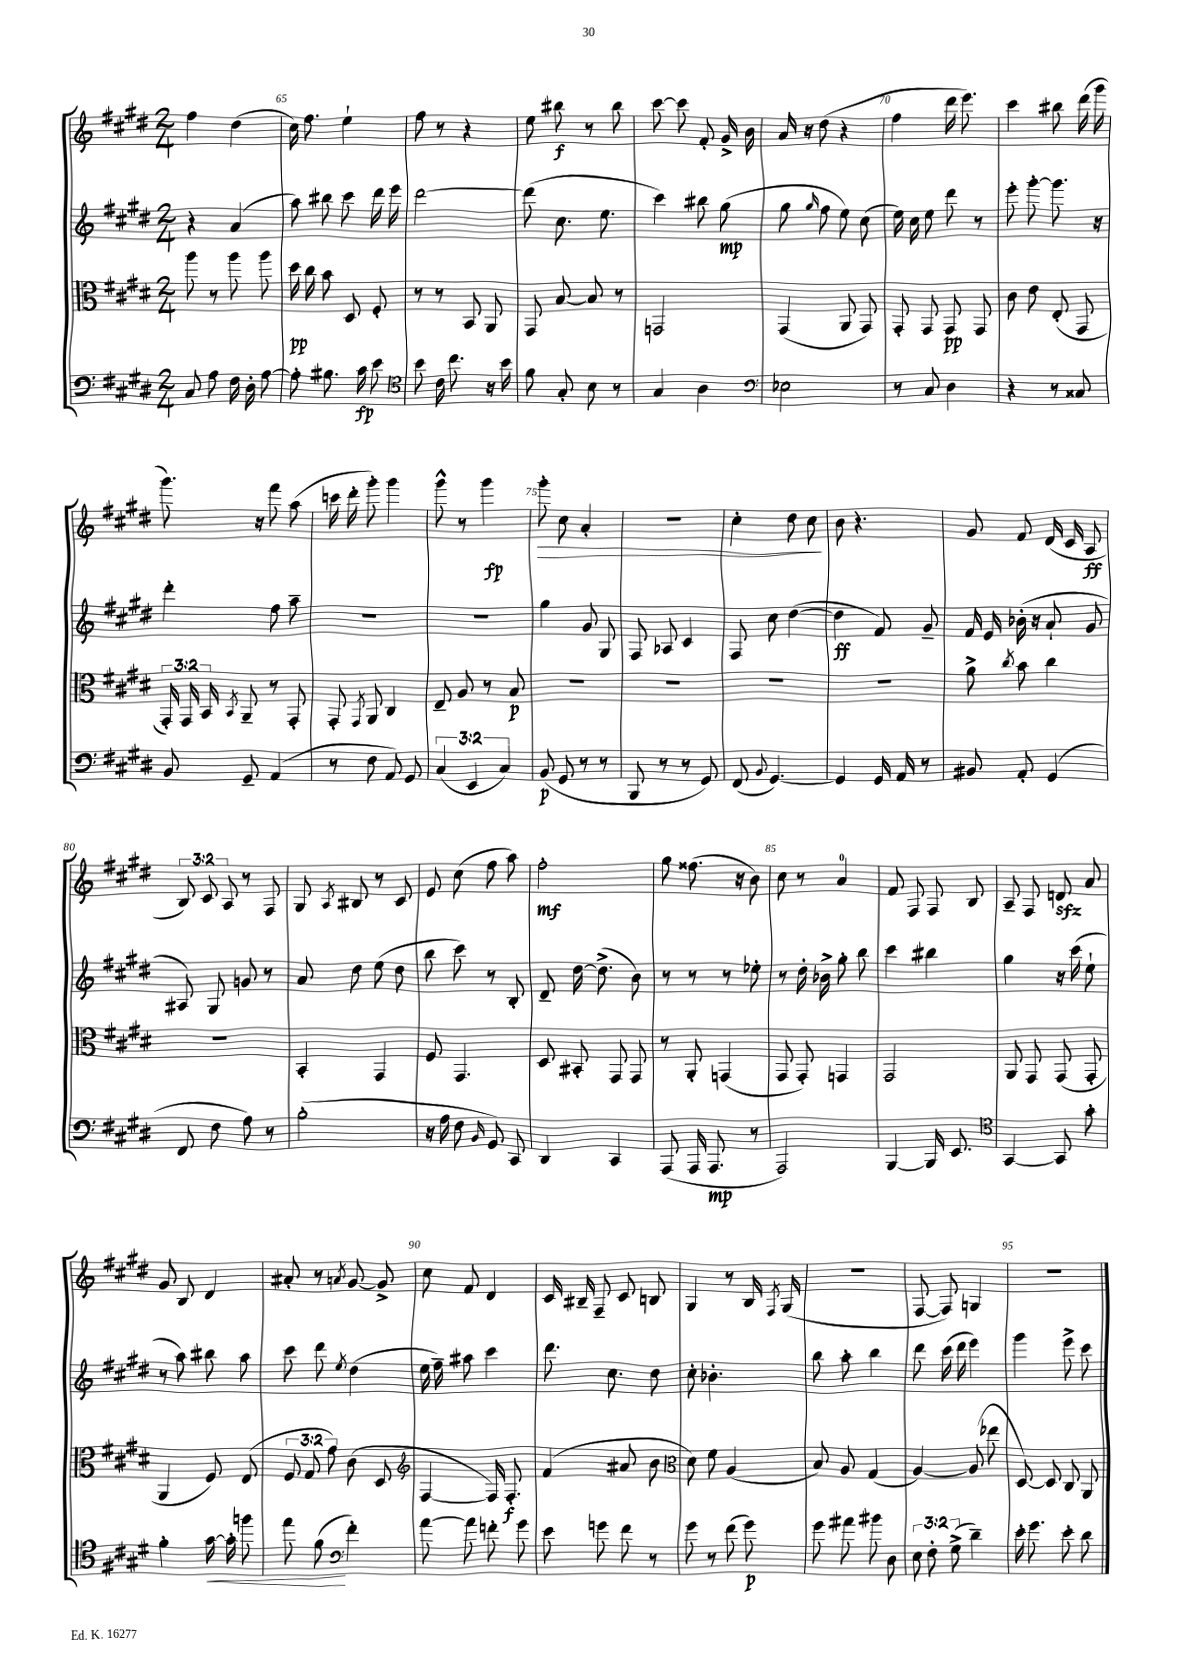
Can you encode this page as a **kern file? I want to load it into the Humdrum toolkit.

**kern	**kern	**kern	**kern
*staff4	*staff3	*staff2	*staff1
*clefF4	*clefC3	*clefG2	*clefG2
*k[f#c#g#d#]	*k[f#c#g#d#]	*k[f#c#g#d#]	*k[f#c#g#d#]
*M2/4	*M2/4	*M2/4	*M2/4
8C#	8aa	4r	4ff#
8A	8r	.	.
16F#	8aa	(4a	(4dd#
16D#'	.	.	.
[8A	8aa	.	.
=	=	=	=
8A']	16dd#	8aa)	16cc#)
.	16cc#	.	8.ff#
8.B#	8b	8bb#	.
.	8D#	8ccc#	4ee`
16c#	.	.	.
8e	8F#'	16ddd#	.
.	.	16eee	.
=	=	=	=
*clefC4	*	*	*
8b	8r	[2ddd#	8ff#
16c#	8r	.	8r
8.cc#	.	.	.
.	8BB	.	4r
16r	8AA	.	.
16b	.	.	.
=	=	=	=
8f#	8GG#	(8ddd#]	8ee
8G#'	[8B	8.cc#	8bb#
8B	8B]	.	8r
.	.	8.ee	.
8r	8r	.	8bb#
=	=	=	=
4G#	2GG	4ccc#)	[8ccc#
.	.	.	8ccc#]
4A	.	8bb#	8f#'
.	.	(8gg#	16g#^
.	.	.	16b
=	=	=	=
*clefF4	*	*	*
2E-	(4GG#	8gg#	16a
.	.	.	16r
.	.	16qqgg#	.
.	.	8ff#	(8dd#
.	8AA	8ee)	4r
.	8GG#)	(8cc#	.
=	=	=	=
8r	8GG#'	16ee)	4ff#
.	.	16cc#	.
8C#	8GG#	8ee	.
4D#	8GG#	8ddd#	16ddd#
.	.	.	8.eee)
.	8GG#	8r	.
=	=	=	=
4r	8c#	8eee'	4ccc#
.	8e	[8ggg#'	.
8r	(8E'	8.ggg#]	8bb#
8C##	8GG#	.	(16ddd#
.	.	16r	16ggg#
=	=	=	=
8BB	24GG#')	4ddd#'	8.ggg#)
.	24GG#	.	.
.	24BB	.	.
.	8qBB	.	.
8GG#~	8AA~	.	.
.	.	.	16r
(4AA	8r	8ff#	8fff#
.	8GG#'	8aa~	(8aa
=	=	=	=
8r	8GG#'	2r	16ccc
.	.	.	16ddd#'
.	8qGG#	.	.
8F#	8AA	.	8ggg#')
8AA)	4C#	.	4ggg#
8GG#	.	.	.
=	=	=	=
(6C#	8E~	2r	8ggg#^^
.	8A	.	8r
6EE	.	.	.
.	8r	.	4ggg#
6C#)	.	.	.
.	8B	.	.
=	=	=	=
(8BB	2r	4gg#	8ggg#'
8GG#	.	.	8cc#
8r	.	8g#	4a'
8r	.	8G#	.
=	=	=	=
8BBB	2r	8F#	2r
8r	.	8A-	.
8r	.	4c#	.
8GG#)	.	.	.
=	=	=	=
(8FF#	2r	8F#	4cc#'
8qqBB	.	.	.
[4.GG#)	.	8cc#	.
.	.	([4dd#	8dd#
.	.	.	8cc#
=	=	=	=
4GG#]	2r	4dd#]	8b
.	.	.	4.r
16GG#	.	8f#)	.
16AA	.	.	.
8r	.	8g#~	.
=	=	=	=
8BB#	8a^	16f#	8g#
.	.	16e	.
.	8qcc#	.	.
8AA'	8b	(16b-'	8f#
.	.	16r	.
(4GG#	4cc#	8a`	(16d#
.	.	.	16c#
.	.	8g#	8A
=	=	=	=
8FF#	2r	8A#)	12B)
.	.	.	12c#
8F#	.	8G#	.
.	.	.	12A
8A)	.	8g	8r
8r	.	8r	8F#
=	=	=	=
(2B'	4BB'	8a	8G#
.	.	.	8qA
.	.	8dd#	8B#
.	4GG#	(8ee	8r
.	.	8dd#	8c#
=	=	=	=
16r	8F#	8bb	8e
16A	.	.	.
8F#	4.GG#	8ccc#)	(8cc#
16qqBB	.	.	.
8GG#)	.	8r	8ff#
8CC#	.	8B'	8aa)
=	=	=	=
4DD#	8D#	8d#~	2ff#'
.	8BB#'	[16dd#	.
.	.	(8.dd#^]	.
4CC#	8GG#	.	.
.	8GG#	8b)	.
=	=	=	=
(8AAA	8r	8r	8gg#
16AAA	8AA'	8r	(8.ff##
8.AAA	.	.	.
.	(4GG	8r	.
.	.	.	16r
8r	.	8ee-'	8b)
=	=	=	=
2AAA)	8GG#	8r	8cc#
.	8GG#')	16dd#'	8r
.	.	16b-^	.
.	4GG	8gg#'	4a
.	.	8bb	.
=	=	=	=
[4BBB	2GG#	4ccc#	8f#
.	.	.	8F#
16BBB]	.	4bb#	8F#
8.EE	.	.	.
.	.	.	8B
=	=	=	=
*clefC4	*	*	*
[4GG#	8AA	4gg#	8A~
.	8GG#	.	8F#
8GG#]	(8GG#	16r	8d
.	.	(16ccc#	.
8g#'	8GG#'	8ee`	8a
=	=	=	=
4f#'	4AA	8r	8g#
.	.	8aa)	8B
[16g#	8F#)	8bb#	4d#
16g#']	.	.	.
8ff	(8E	8aa	.
=	=	=	=
8ee	12F#	8ccc#	8a#'
.	12G#	.	.
(8f#	.	8ddd#	8r
.	12g#)	.	.
*clefF4	*	*	*
.	.	8qee	8qa
4f#')	(8c#	(4dd#	[8g#
.	8D#	.	8g#^]
=	=	=	=
*	*clefG2	*	*
[8a	[4F#	16ee	8cc#
.	.	16ff#~)	.
8a]	.	8aa#	8f#
8f'	16F#])	4ccc#	4d#
.	8.F#'	.	.
8g#	.	.	.
=	=	=	=
8e	(4f#	8.ddd#	16c#
.	.	.	16B#~
8g	.	.	8F#~
.	.	8.cc#	.
8f#	8a#	.	8c#
8r	8b	8dd#	8B
=	=	=	=
*	*clefC3	*	*
8g#	8d#)	8cc#'	4G#
8r	8f#	4.b-'	.
(8f#	(4A	.	8r
8g#)	.	.	16B
.	.	.	8qF#
.	.	.	(16G#
=	=	=	=
8g#	8B)	8bb	2r
8a#	8A	8aa'	.
8b#	(4G#	4bb	.
8D#	.	.	.
=	=	=	=
12E	[4A)	8ddd#	[8F#
12F#'	.	.	.
.	.	(16ccc#	8F#])
(12G#^	.	.	.
.	.	16ddd#	.
4d#~)	(8A]	4eee)	4G
.	8ee-	.	.
=	=	=	=
16e'	[8D#)	4ggg#	2r
8.g#	.	.	.
.	8D#]	.	.
8e'	8C#	8eee^	.
8d#	8AA	8ccc#	.
==	==	==	==
*-	*-	*-	*-
